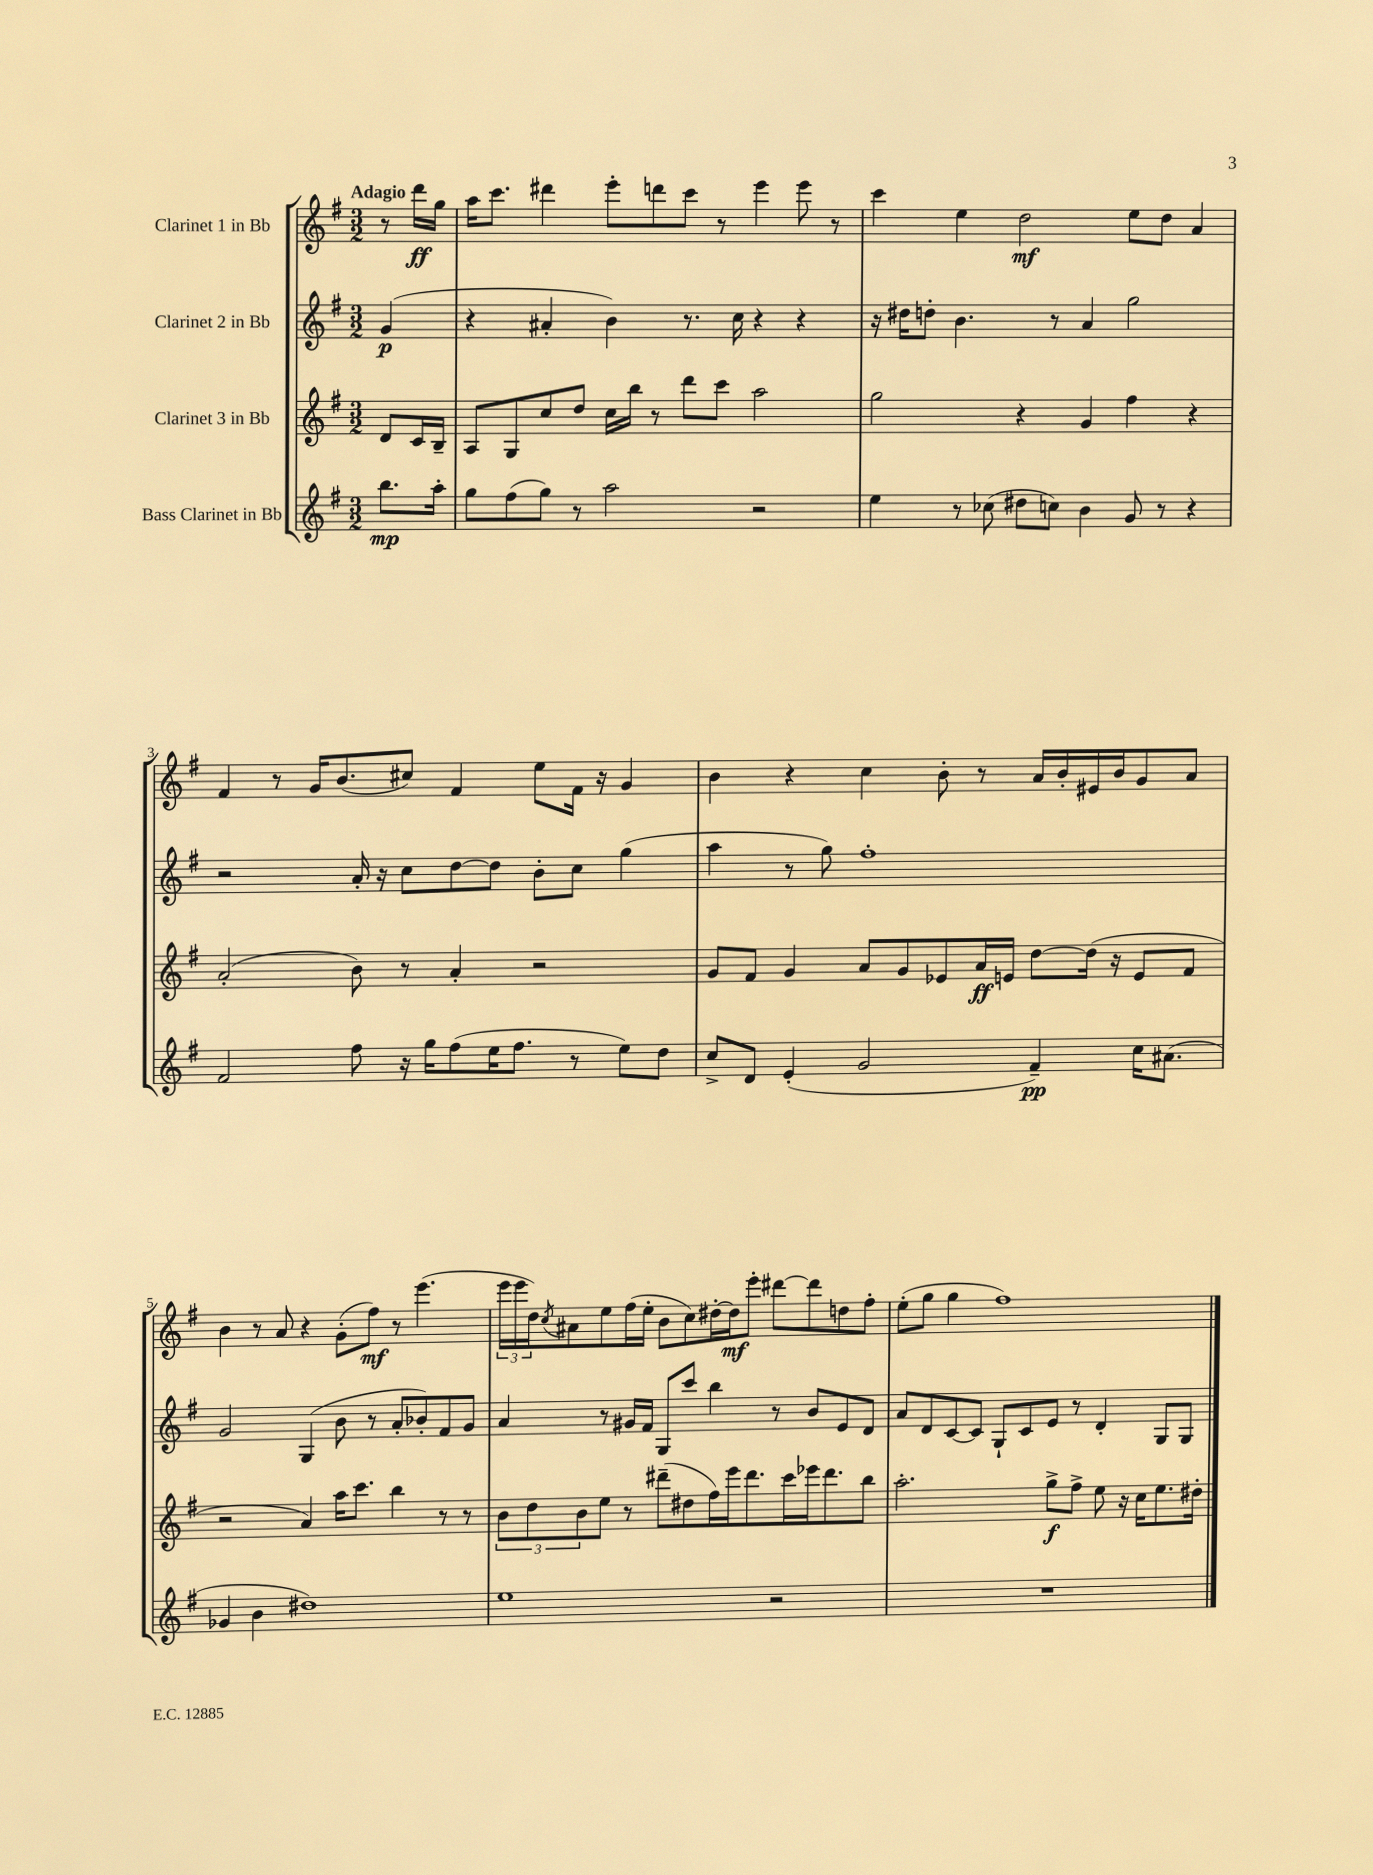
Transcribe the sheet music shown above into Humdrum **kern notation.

**kern	**dynam	**kern	**dynam	**kern	**dynam	**kern	**dynam
*part4	*part4	*part3	*part3	*part2	*part2	*part1	*part1
*staff4	*staff4	*staff3	*staff3	*staff2	*staff2	*staff1	*staff1
*I"Bass Clarinet in Bb	*	*I"Clarinet 3 in Bb	*	*I"Clarinet 2 in Bb	*	*I"Clarinet 1 in Bb	*
*clefG2	*	*clefG2	*	*clefG2	*	*clefG2	*
*k[f#]	*	*k[f#]	*	*k[f#]	*	*k[f#]	*
*M3/2	*	*M3/2	*	*M3/2	*	*M3/2	*
=	=	=	=	=	=	=	=
!	!	!	!	!	!	!LO:TX:a:B:t=Adagio	!
8.bb\L	mp	8d/L	.	(4g/	p	8r	.
.	.	16c/L	.	.	.	16ddd\LL	ff
16aa'\Jk	.	16B~/JJ	.	.	.	16gg\JJ	.
=1	=1	=1	=1	=1	=1	=1	=1
8gg\L	.	8A/L	.	4r	.	16aa\KL	.
.	.	.	.	.	.	8.ccc\J	.
(8ff#\	.	8G/	.	.	.	.	.
8gg\J)	.	8cc/	.	4a#X'/	.	4ddd#X\	.
8r	.	8dd/J	.	.	.	.	.
2aa\	.	16cc\LL	.	4b\)	.	8eee'\L	.
.	.	16bb\JJ	.	.	.	.	.
.	.	8r	.	.	.	8dddn\	.
.	.	8ddd\L	.	8.r	.	8ccc\J	.
.	.	8ccc\J	.	.	.	8r	.
.	.	.	.	16cc\	.	.	.
2r	.	2aa\	.	4r	.	4eee\	.
.	.	.	.	4r	.	8eee\	.
.	.	.	.	.	.	8r	.
=2	=2	=2	=2	=2	=2	=2	=2
4ee\	.	2gg\	.	16r	.	4ccc\	.
.	.	.	.	16dd#X\KL	.	.	.
.	.	.	.	8ddn'\J	.	.	.
8r	.	.	.	4.b\	.	4ee\	.
(8cc-X\	.	.	.	.	.	.	.
8dd#X\L	.	4r	.	.	.	2dd\	mf
8ccn\J)	.	.	.	8r	.	.	.
4b\	.	4g/	.	4a/	.	.	.
8g/	.	4ff#\	.	2gg\	.	8ee\L	.
8r	.	.	.	.	.	8dd\J	.
4r	.	4r	.	.	.	4a/	.
!!LO:LB:g=z
=3	=3	=3	=3	=3	=3	=3	=3
2f#/	.	(2a'/	.	2r	.	4f#/	.
.	.	.	.	.	.	8r	.
.	.	.	.	.	.	16g/KL	.
.	.	.	.	.	.	(8.b/	.
8ff#\	.	8b\)	.	16a'/	.	.	.
.	.	.	.	16r	.	.	.
16r	.	8r	.	8cc\L	.	8cc#X/J)	.
16gg\KL	.	.	.	.	.	.	.
(8ff#\	.	4a'/	.	[8dd\	.	4f#/	.
16ee\K	.	.	.	8dd\J]	.	.	.
8.ff#\J	.	.	.	.	.	.	.
.	.	2r	.	8b'\L	.	8ee\L	.
8r	.	.	.	8cc\J	.	16f#\Jk	.
.	.	.	.	.	.	16r	.
8ee\L)	.	.	.	(4gg\	.	4g/	.
8dd\J	.	.	.	.	.	.	.
=4	=4	=4	=4	=4	=4	=4	=4
8cc^/L	.	8g/L	.	4aa\	.	4b\	.
8d/J	.	8f#/J	.	.	.	.	.
(4e'/	.	4g/	.	8r	.	4r	.
.	.	.	.	8gg\)	.	.	.
2g/	.	8a/L	.	1ff#'	.	4cc\	.
.	.	8g/	.	.	.	.	.
.	.	8e-X/	.	.	.	8b'\	.
.	.	16a/L	ff	.	.	8r	.
.	.	16en/JJ	.	.	.	.	.
4f#~/)	pp	[8dd\L	.	.	.	16a/LL	.
.	.	.	.	.	.	16b'/	.
.	.	(16dd\Jk]	.	.	.	16e#X/	.
.	.	16r	.	.	.	16b/J	.
16cc\KL	.	8e/L	.	.	.	8g/	.
(8.a#X\J	.	.	.	.	.	.	.
.	.	8f#/J	.	.	.	8a/J	.
!!LO:LB:g=z
=5	=5	=5	=5	=5	=5	=5	=5
4g-X/	.	2r	.	2g/	.	4b\	.
4b\	.	.	.	.	.	8r	.
.	.	.	.	.	.	8a/	.
1dd#X)	.	4a/)	.	(4G/	.	4r	.
.	.	16aa\KL	.	8b\	.	(8g'\L	.
.	.	8.ccc\J	.	.	.	.	.
.	.	.	.	8r	.	8ff#\J)	mf
.	.	4bb\	.	8a'/L	.	8r	.
.	.	.	.	8b-X'/)	.	(4.eee\	.
.	.	8r	.	8f#/	.	.	.
.	.	8r	.	8g/J	.	.	.
=6	=6	=6	=6	=6	=6	=6	=6
1ee	.	12b\L	.	4a/	.	24eee\LL	.
.	.	.	.	.	.	24eee\	.
.	.	12dd\	.	.	.	24dd\J)	.
.	.	.	.	.	.	8qcc/	.
.	.	.	.	.	.	8a#X\	.
.	.	12b\	.	.	.	.	.
.	.	8ee\J	.	8r	.	8ee\	.
.	.	8r	.	16g#X/LL	.	(16ff#\L	.
.	.	.	.	16f#/JJ	.	16ee'\JJ	.
.	.	(8ddd#X~\L	.	8G/L	.	8b\L	.
.	.	8dd#X\	.	8ccc/J	.	8cc\)	.
.	.	16ff#\L)	.	4bb\	.	[16dd#X'\L	.
.	.	16eee\J	.	.	.	16dd#\J]	mf
.	.	8.ddd#\	.	.	.	8eee'\J	.
2r	.	.	.	8r	.	[8ddd#X\L	.
.	.	16ccc\L	.	.	.	.	.
.	.	16eee-X\J	.	8b/L	.	8ddd#\]	.
.	.	8.ddd#\	.	.	.	.	.
.	.	.	.	8e/	.	8ddn\	.
.	.	8bb\J	.	8d/J	.	8ff#'\J	.
=7	=7	=7	=7	=7	=7	=7	=7
1.r	.	2.aa'\	.	8a/L	.	(8ee'\L	.
.	.	.	.	8d/	.	8gg\J	.
.	.	.	.	[8c/	.	4gg\	.
.	.	.	.	8c/J]	.	.	.
.	.	.	.	8G`/L	.	1ff#)	.
.	.	.	.	8c/	.	.	.
.	.	8gg^\L	f	8e/J	.	.	.
.	.	8ff#^\J	.	8r	.	.	.
.	.	8ee\	.	4d'/	.	.	.
.	.	16r	.	.	.	.	.
.	.	16cc\KL	.	.	.	.	.
.	.	8.ee\	.	8G/L	.	.	.
.	.	.	.	8G/J	.	.	.
.	.	16dd#X'\Jk	.	.	.	.	.
==	==	==	==	==	==	==	==
*-	*-	*-	*-	*-	*-	*-	*-
